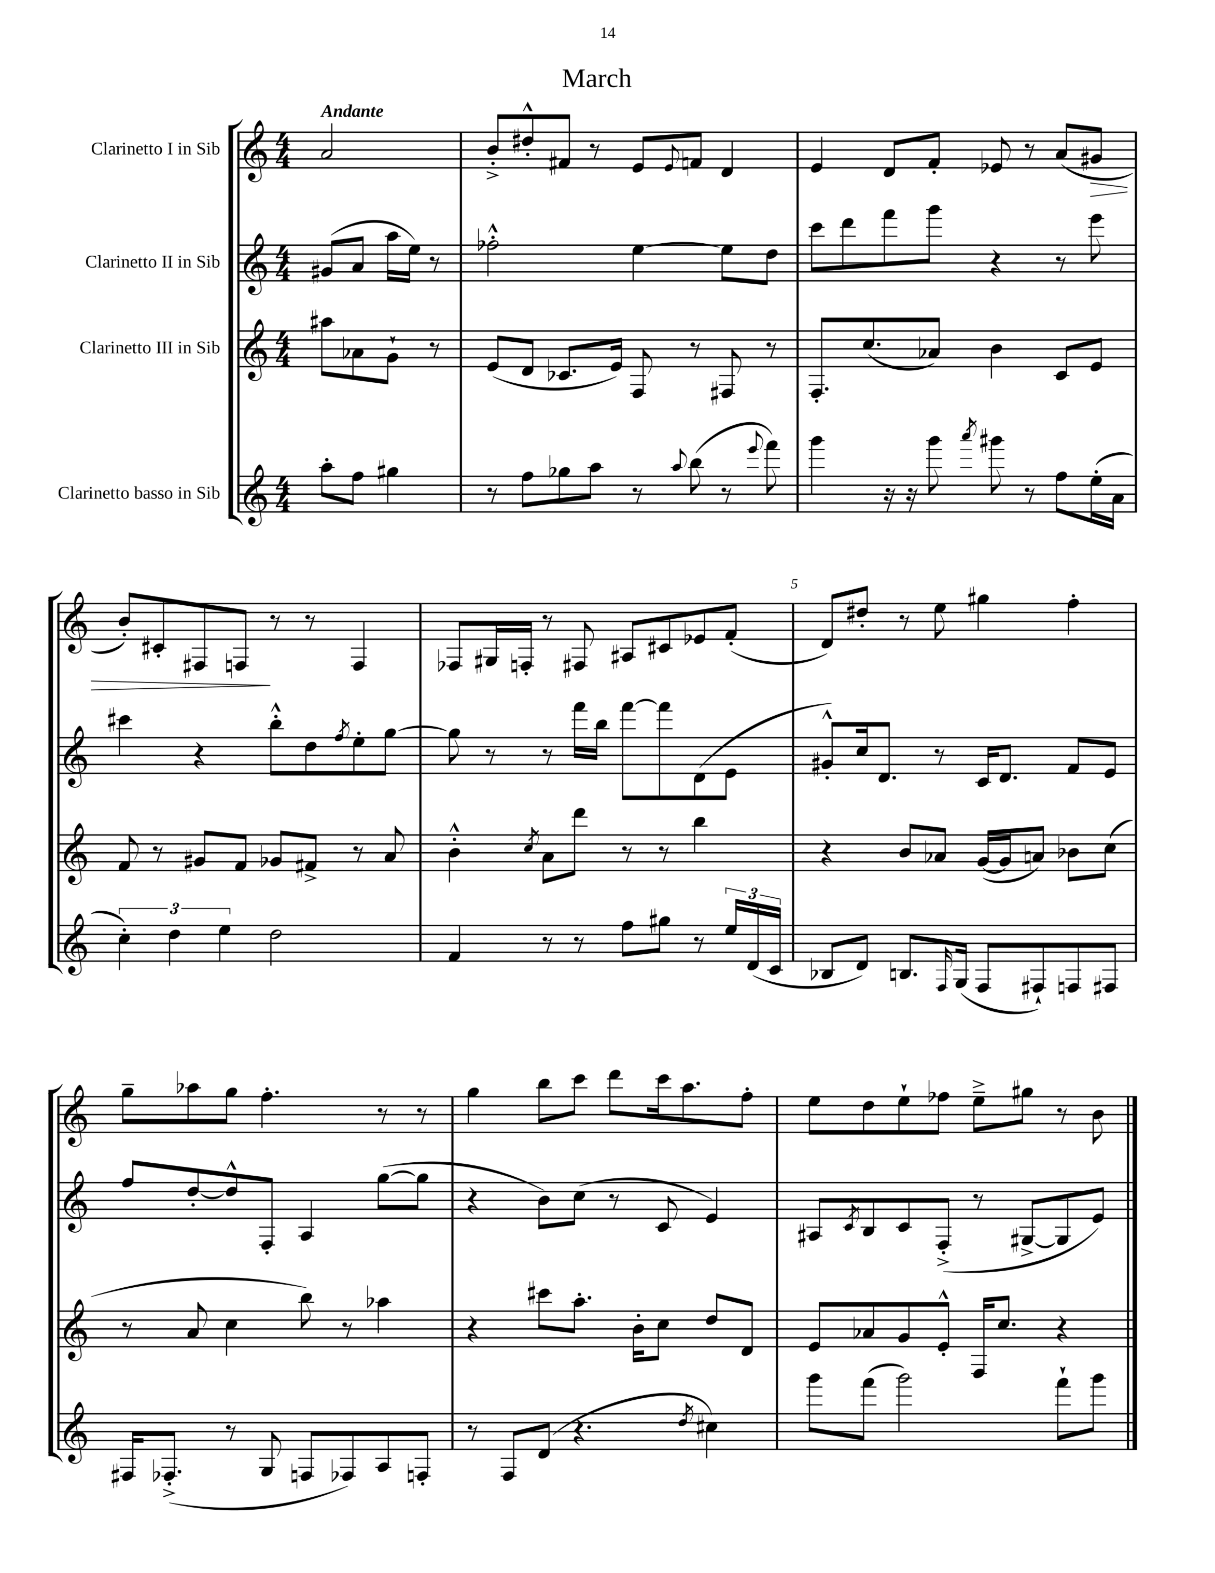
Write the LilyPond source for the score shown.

\header { title = "March" }
<<
\new StaffGroup <<
\new Staff = "s0" \with { instrumentName = "Clarinetto I in Sib" } {
    \clef treble \key c \major \numericTimeSignature \time 4/4 \partial 2 \tempo "Andante"
    a'2 |
    b'8-.-> dis''8-.-^ fis'8 r8 e'8 \appoggiatura { e'8 } f'8 d'4 |
    e'4 d'8 f'8-. ees'8 r8 a'8( gis'8\> |
    b'8-.) cis'8-. fis8 f8\! r8 r8 f4 |
    fes8 gis16 f16-. r8 fis8 ais8 cis'8 ees'8 f'8-.( |
    d'8) dis''8-. r8 e''8 gis''4 f''4-. |
    g''8-- aes''8 g''8 f''4.-. r8 r8 |
    g''4 b''8 c'''8 d'''8 c'''16 a''8. f''8-. |
    e''8 d''8 e''8-! fes''8 e''8---> gis''8 r8 b'8 \bar "|." |
}
\new Staff = "s1" \with { instrumentName = "Clarinetto II in Sib" } {
    \clef treble \key c \major \numericTimeSignature \time 4/4 \partial 2
    gis'8( a'8 a''16 e''16) r8 |
    fes''2-.-^ e''4~ e''8 d''8 |
    c'''8 d'''8 f'''8 g'''8 r4 r8 e'''8 |
    cis'''4 r4 b''8-.-^ d''8 \acciaccatura { f''8 } e''8-. g''8~ |
    g''8 r8 r8 f'''16 b''16 f'''8~ f'''8 d'8( e'8 |
    gis'8-.-^) c''16 d'8. r8 c'16 d'8. f'8 e'8 |
    f''8 d''8~-. d''8-^ f8-. a4 g''8~( g''8 |
    r4 b'8) c''8( r8 c'8 e'4) |
    ais8 \acciaccatura { c'8 } b8 c'8 f8-.->( r8 gis8~-> gis8 e'8) \bar "|." |
}
\new Staff = "s2" \with { instrumentName = "Clarinetto III in Sib" } {
    \clef treble \key c \major \numericTimeSignature \time 4/4 \partial 2
    ais''8 aes'8 g'8-! r8 |
    e'8( d'8 ces'8. e'16) f8 r8 fis8 r8 |
    f8.-. c''8.( aes'8) b'4 c'8 e'8 |
    f'8 r8 gis'8 f'8 ges'8 fis'8-> r8 a'8 |
    b'4-.-^ \acciaccatura { c''8 } a'8 d'''8 r8 r8 b''4 |
    r4 b'8 aes'8 g'16~( g'16 a'8) bes'8 c''8( |
    r8 a'8 c''4 b''8) r8 aes''4 |
    r4 cis'''8 a''8.-. b'16-. c''8 d''8 d'8 |
    e'8 aes'8 g'8 e'8-.-^ f16 c''8. r4 \bar "|." |
}
\new Staff = "s3" \with { instrumentName = "Clarinetto basso in Sib" } {
    \clef treble \key c \major \numericTimeSignature \time 4/4 \partial 2
    a''8-. f''8 gis''4 |
    r8 f''8 ges''8 a''8 r8 \appoggiatura { a''8 } b''8( r8 \appoggiatura { e'''8 } f'''8) |
    g'''4 r16 r16 g'''8 \acciaccatura { a'''8 } gis'''8 r8 f''8 e''16-.( a'16 |
    \tuplet 3/2 { c''4-.) d''4 e''4 } d''2 |
    f'4 r8 r8 f''8 gis''8 r8 \tuplet 3/2 { e''16 d'16( c'16 } |
    bes8 d'8) b8. \grace { f16 } g16( f8 fis8-!) f8 fis8 |
    fis16 fes8.-.->( r8 g8 f8 fes8) a8 f8-. |
    r8 f8 d'8( r4. \acciaccatura { d''8 } cis''4) |
    g'''8 f'''8( g'''2) f'''8-! g'''8 \bar "|." |
}
>>
>>
\layout { \context { \Score \override BarNumber.break-visibility = ##(#f #t #t) barNumberVisibility = #(every-nth-bar-number-visible 5) } }
